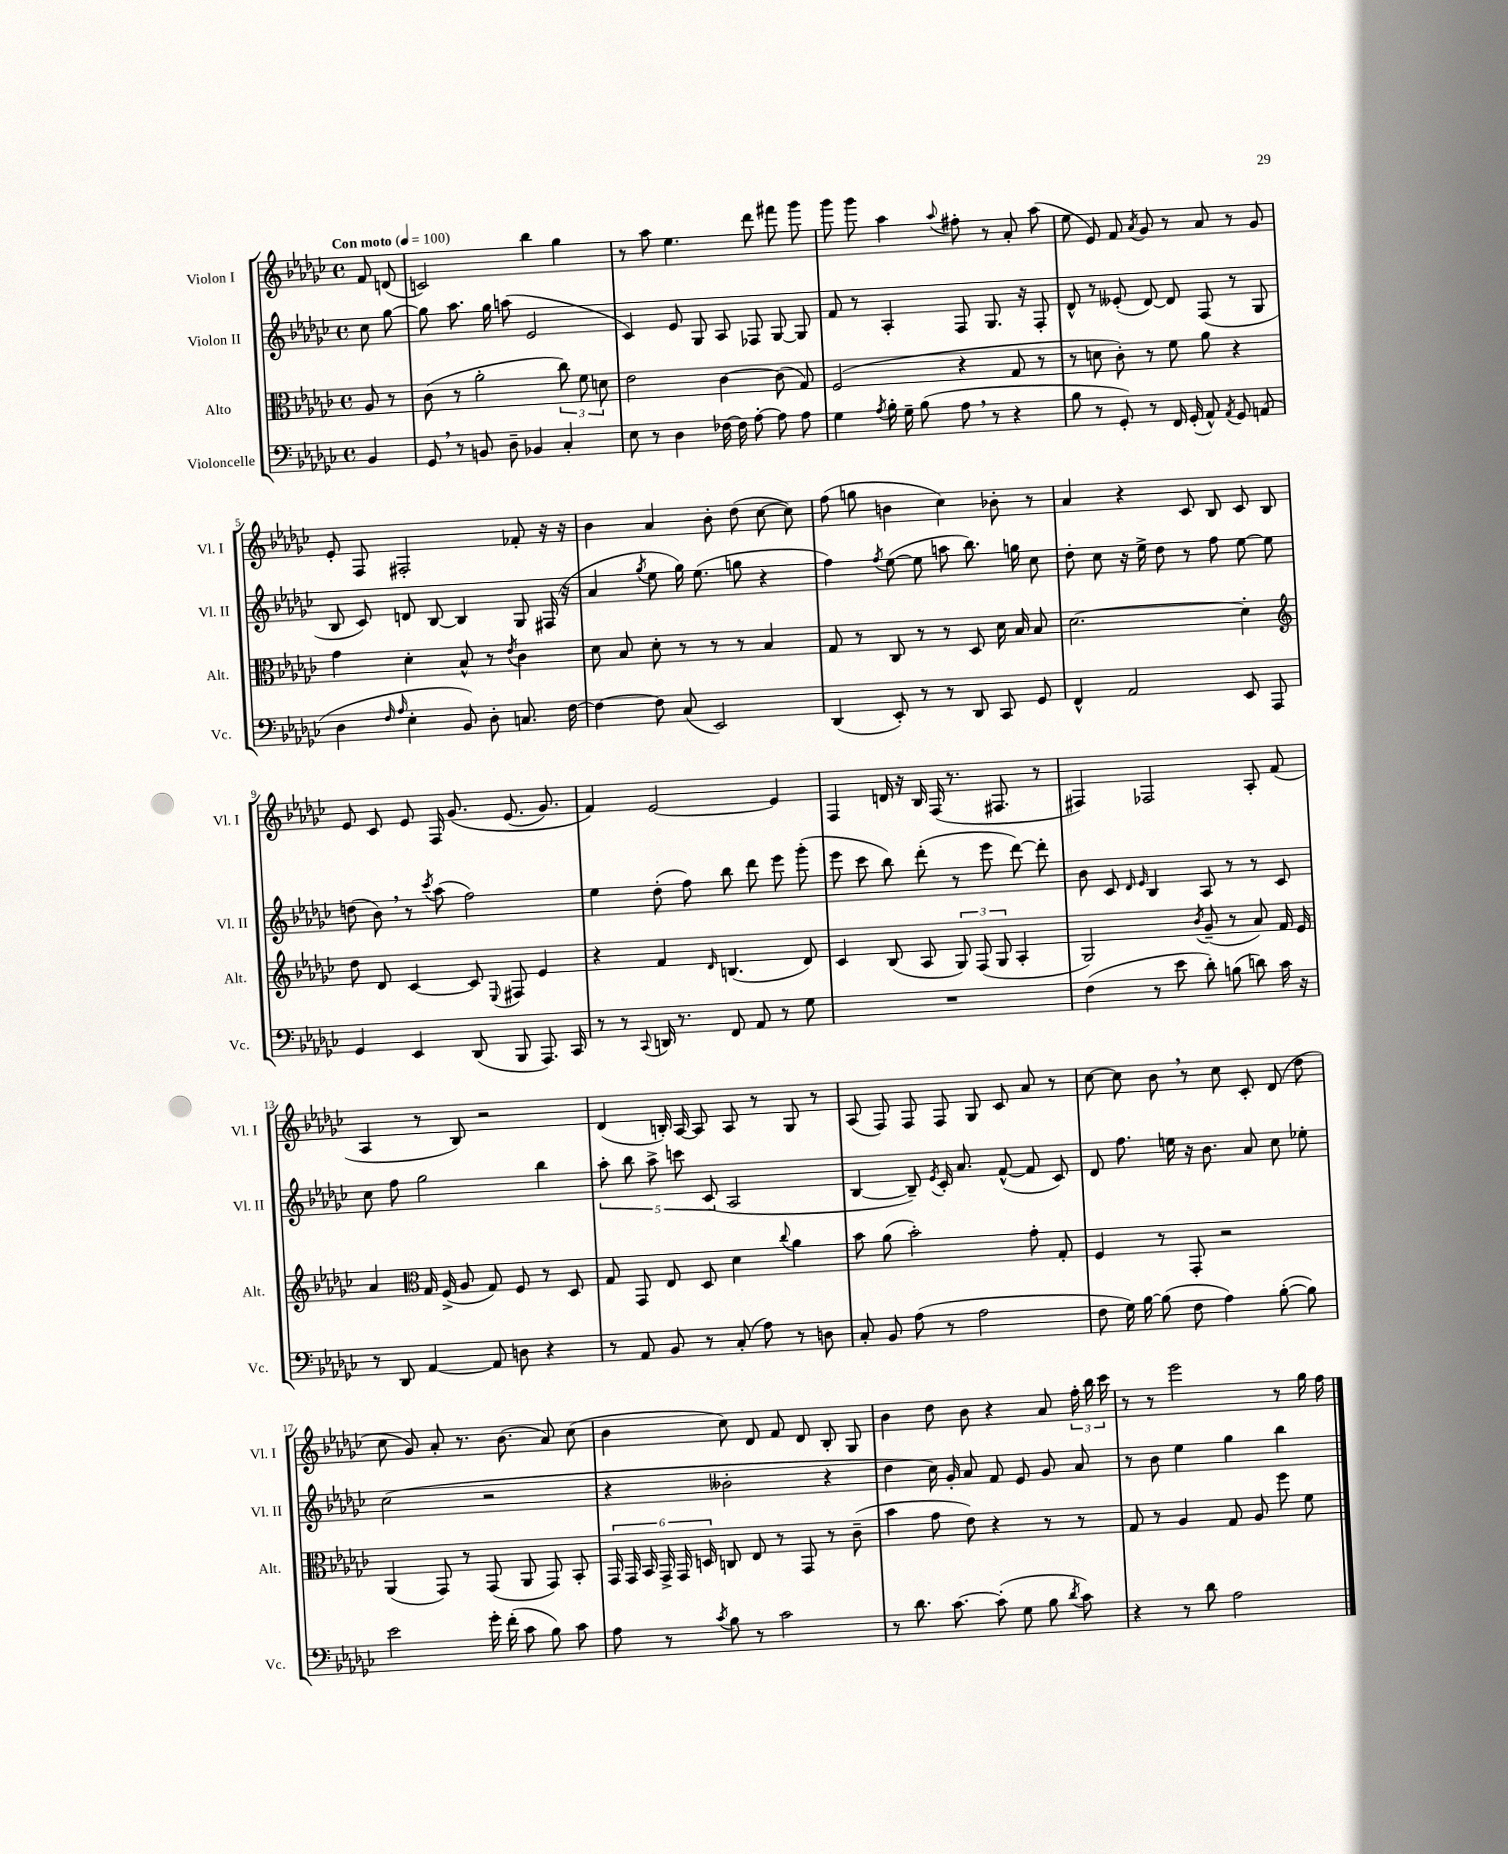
<<
\new StaffGroup <<
\new Staff = "s0" \with { instrumentName = "Violon I" shortInstrumentName = "Vl. I" } {
    \clef treble \key ges \major \defaultTimeSignature \time 4/4 \partial 4 \tempo "Con moto" 4 = 100
    \autoBeamOff f'8 d'8( |
    c'2) bes''4 ges''4 |
    r8 aes''8 ees''4. des'''8 fis'''8 ges'''8 |
    ges'''8 ges'''8 aes''4 \appoggiatura { aes''8 } fis''8-. r8 aes'8-. aes''8( |
    ees''8 ees'8) f'8 \acciaccatura { aes'8 } ges'8 r8 aes'8 r8 ges'8 |
    ees'8-. f8 fis2-. fes'8-. r16 r16 |
    bes'4 aes'4 bes'8-. des''8( ces''8~ ces''8) |
    f''8( g''8 b'4 ces''4) bes'8-. r8 |
    aes'4 r4 ces'8 bes8 ces'8 bes8 |
    ees'8 ces'8 ees'8 f16 ges'8.\( ees'8.( ges'8.) |
    f'4\) ees'2~ ees'4 |
    f4 d'16 r16 bes16 f16( r8. fis8. r8 |
    fis4) fes2 aes8-. f'8( |
    aes4 r8 bes8) r2 |
    des'4( b16-.) aes16~ aes8 aes8 r8 ges8 r8 |
    aes8( f8) f8 f8 ges8 ces'8 aes'8 r8 |
    ces''8~ ces''8 bes'8 \breathe r8 ces''8 ces'8-. des'8( des''8 |
    ces''8 ges'8) aes'8-. r8. bes'8.( aes'8) ces''8( |
    bes'4 ces''8) des'8 f'8 des'8 bes8-. ges8 |
    bes'4 des''8 bes'8 r4 aes'8 \tuplet 3/2 { f''16-. bes''16 ces'''16 } |
    r8 r8 ees'''2 r8 ges''16 f''16 \bar "|." |
}
\new Staff = "s1" \with { instrumentName = "Violon II" shortInstrumentName = "Vl. II" } {
    \clef treble \key ges \major \defaultTimeSignature \time 4/4 \partial 4
    \autoBeamOff ces''8 ges''8~ |
    ges''8 aes''8. ges''16 a''8( ees'2 |
    ces'4) ees'8 ges8 aes8 fes8 ges8~ ges8 |
    f'8 r8 aes4-. f8 ges8. r16 f8-. |
    des'8-^ r8 eeses'8-.( des'8~) des'8 f8( r8 ges8 |
    bes8 ces'8) d'8 bes8~ bes4 ges8 fis16( r16 |
    aes'4 \acciaccatura { ges''8 } ees''8 ges''16) ees''8.( g''8 r4 |
    f''4) \acciaccatura { f''8 } ees''8~( ees''8 a''8 bes''8.) g''16 ces''8 |
    des''8-. ces''8 r16 ees''16-> des''8 r8 f''8 ees''8~ ees''8 |
    d''8( bes'8) \breathe r8 \acciaccatura { ces'''8 } aes''8( f''2) |
    ees''4 des''8-.( f''8) bes''8 des'''8 ees'''8 ges'''8-.( |
    ees'''8 ces'''8 bes''8) des'''8-.( r8 ees'''8 des'''8~) des'''8-. |
    bes'8 ces'8 \grace { des'16 ees'16 } bes4 aes8 r8 r8 ces'8 |
    ces''8 f''8 ges''2 bes''4 |
    \tuplet 5/4 { aes''8-. bes''8 aes''8-> c'''8 ces'8( } aes2 |
    bes4~ bes8--) \acciaccatura { ees'8 } ces'16-. aes'8. f'8~-^( f'8 ces'8) |
    des'8 f''8. e''16 r16 bes'8. aes'8 ces''8 ees''8-. |
    ces''2( r2 |
    r4 beses'2-. r4 |
    des''4 ces''16) ges'16-. aes'8 f'8 ees'8 ges'8 aes'8 |
    r8 bes'8 ees''4 ges''4 bes''4 \bar "|." |
}
\new Staff = "s2" \with { instrumentName = "Alto" shortInstrumentName = "Alt." } {
    \clef alto \key ges \major \defaultTimeSignature \time 4/4 \partial 4
    \autoBeamOff aes8 r8 |
    ces'8( r8 aes'2-. \tuplet 3/2 { ces''8) f'8 d'8 } |
    ees'2 ces'4~ ces'8( ges8) |
    f2( r4 ges8 r8 |
    r8 d'8 ces'8-.) r8 f'8 aes'8 r4 |
    ges'4 des'4-. bes8-^ r8 \acciaccatura { ees'8 } ces'4 |
    des'8 bes8 des'8-. r8 r8 r8 bes4 |
    ges8 r8 ces8 r8 r8 des8 des'16 bes16 bes8 |
    des'2.~ des'4-. |
    \clef treble des''8 des'8 ces'4~ ces'8 \appoggiatura { ees8 } fis8 ees'4 |
    r4 f'4 \grace { des'16 } b4.( des'8) |
    ces'4 bes8( aes8 \tuplet 3/2 { ges8) f8( ges8 } aes4-. |
    ges2) \acciaccatura { bes'8 } ges'8--( r8 aes'8) f'16 ees'16 |
    aes'4 \clef alto ges16 f16->( aes8 ges8) f8 r8 des8 |
    ges8 ges,8 ees8 des8 des'4 \appoggiatura { ces''8 } aes'4 |
    bes'8 aes'8( bes'2-.) ges'8-. ges8-. |
    f4 r8 ges,8-. r2 |
    aes,4( ges,8) r8 ges,8( aes,8 ges,8) bes,8-. |
    \tuplet 6/4 { ges,16 ges,16 bes,16 ges,16-> ges,16 d16 } c8 ees8 r8 ges,8 r8 ces'8--( |
    bes'4 ges'8 ees'8) r4 r8 r8 |
    ges8 r8 aes4 ges8 aes8 f''8 f'8 \bar "|." |
}
\new Staff = "s3" \with { instrumentName = "Violoncelle" shortInstrumentName = "Vc." } {
    \clef bass \key ges \major \defaultTimeSignature \time 4/4 \partial 4
    \autoBeamOff bes,4 |
    ges,8 \breathe r8 b,8 des8-- bes,4 ces4-. |
    ees8 r8 des4 fes16~ fes16 aes8~-. aes8 aes8 |
    ges4 \acciaccatura { aes8 } bes16-. ges16-- bes8( aes8 \breathe r8 r4 |
    bes8 r8 ges,8-.) r8 f,16 ges,16-.( aes,8-^) \acciaccatura { aes,8 } ges,8 a,8( |
    des4 \grace { f16 aes16 } ees4-. bes,8) des8-. c8. f16~ |
    f4~ f8 ces8( ees,2) |
    des,4( ees,8-.) r8 r8 des,8 ces,8 ges,8 |
    f,4-^ aes,2 ees,8 aes,,8 |
    ges,4 ees,4 des,8( bes,,8 aes,,8.) ces,16 |
    r8 r8 \appoggiatura { ces,8 } d,16 r8. f,8 aes,8 r8 ges8 |
    R1 |
    f4( r8 ees'8 des'8-.) b8( d'8) ces'16 r16 |
    r8 des,8 aes,4~ aes,8 d8 r4 |
    r8 aes,8 bes,8 r8 ces8-.( aes8) r8 d8 |
    ces8-. bes,8 aes8( r8 aes2 |
    f8 ges16) bes16~ bes8( f8 aes4) bes8~-.( bes8) |
    ees'2 ges'16-. f'16-.( ces'8 bes8) ces'8 |
    aes8 r8 \acciaccatura { ces'8 } bes8 r8 ces'2 |
    r8 des'8. ces'8.~ ces'8-.( ges8 bes8 \acciaccatura { des'8 } ces'8) |
    r4 r8 des'8 aes2 \bar "|." |
}
>>
>>
